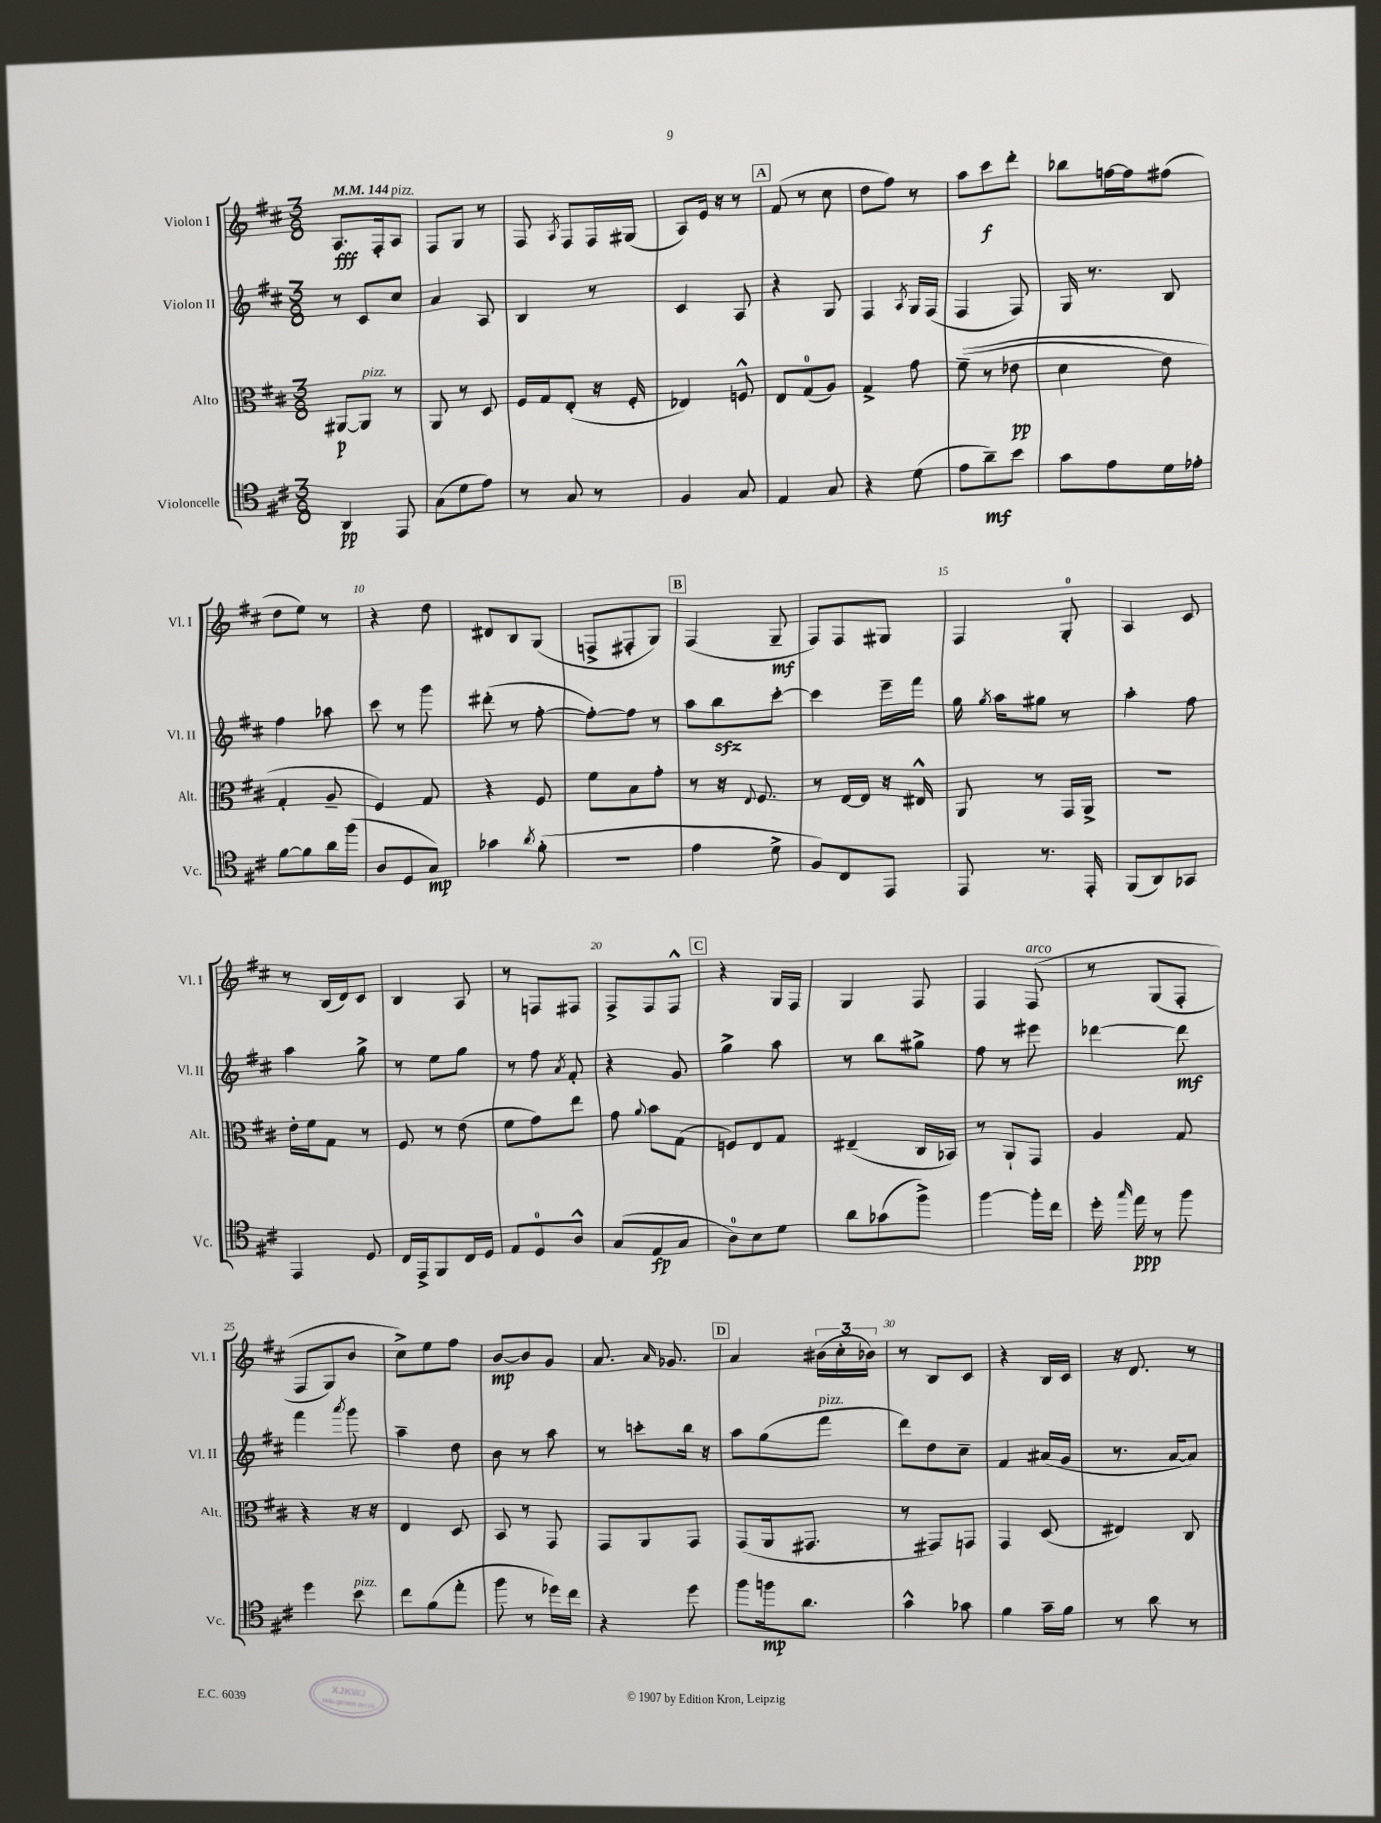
<<
\new StaffGroup <<
\new Staff = "s0" \with { instrumentName = "Violon I" shortInstrumentName = "Vl. I" } {
    \clef treble \key d \major \numericTimeSignature \time 3/8 \tempo 4 = 144
    \autoBeamOff a8.[\fff fis16-. a8]^\markup { \italic "pizz." } |
    fis8[ g8] r8 |
    fis8 \acciaccatura { a8 } fis8[ fis16 gis16]( |
    a8[) e'16] r16 r8 |
    \mark \markup { \box "A" } fis'8( r8 cis''8 |
    d''8[ fis''8]) r8 |
    a''8[ cis'''8\f d'''8]-. |
    bes''8[ f''16~ f''16 fis''8]( |
    d''8[ e''8]) r8 |
    r4 d''8 |
    dis'8[ b8 g8]( |
    f8[-> fis8-. g8]) |
    \mark \markup { \box "B" } fis4( g8--\mf |
    fis8[) fis8 gis8] |
    fis4 g8-0-. |
    a4 cis'8 |
    r8 b16[( d'16) cis'8] |
    b4 a8 |
    r8 f8[ fis8] |
    fis8[-> fis8 fis8]-^ |
    \mark \markup { \box "C" } r4 g16[ fis16] |
    g4 fis8 |
    fis4 fis8^\markup { \italic "arco" }\( |
    r8 g8[( fis8]-. |
    fis8[ g8) b'8] |
    cis''8[->\) e''8 fis''8] |
    b'8[~\mp b'8 g'8] |
    a'8. \grace { a'16 } ges'8. |
    \mark \markup { \box "D" } a'4 \tuplet 3/2 { bis'16[( cis''16-. bes'16]) } |
    r8 b8[ cis'8] |
    r4 b16[ cis'16] |
    r16 d'8. r8 \bar "|." |
}
\new Staff = "s1" \with { instrumentName = "Violon II" shortInstrumentName = "Vl. II" } {
    \clef treble \key d \major \numericTimeSignature \time 3/8
    \autoBeamOff r8 cis'8[ cis''8] |
    a'4 a8 |
    b4 r8 |
    cis'4 a8 |
    \mark \markup { \box "A" } r4 g8 |
    fis4 \acciaccatura { a8 } g16[ fis16]( |
    fis4 fis8) |
    g16 r8. b8 |
    fis''4 aes''8 |
    cis'''8 r8 g'''8 |
    dis'''8-.( r8 fis''8~-. |
    fis''8[~-.) fis''8] r8 |
    \mark \markup { \box "B" } a''8[ b''8\sfz cis'''8]~-. |
    cis'''4 e'''16[-- fis'''16] |
    g''16 \acciaccatura { g''8 } a''16[ gis''8] r8 |
    a''4-. fis''8 |
    a''4 g''8-> |
    r8 e''8[ g''8] |
    r8 fis''8 \acciaccatura { a'8 } fis'8-. |
    r4 g'8 |
    \mark \markup { \box "C" } g''4-> a''8 |
    r8 b''8[ gis''8]-> |
    fis''8 r8 eis'''8 |
    des'''4~ des'''8\mf |
    fis'''4 \acciaccatura { a'''8 } g'''8 |
    a''4-- d''8 |
    b'8 r8 a''8 |
    r8 c'''8[-. b''16] r16 |
    \mark \markup { \box "D" } a''8[ g''8( fis'''8]^\markup { \italic "pizz." } |
    d'''8[) d''8 cis''8]-- |
    fis'4 ais'16[( g'16] |
    r8. a'16[~ a'8]) \bar "|." |
}
\new Staff = "s2" \with { instrumentName = "Alto" shortInstrumentName = "Alt." } {
    \clef alto \key d \major \numericTimeSignature \time 3/8
    \autoBeamOff ais,8[~\p ais,8]^\markup { \italic "pizz." } r8 |
    a,8 r8 d8 |
    fis16[ g16 e8]-.( r16 fis16-. |
    ees4) f8-^ |
    \mark \markup { \box "A" } e8[ g8-0( a8]) |
    g4-> g'8 |
    fis'8--(\( r8 ees'8\pp |
    d'4 e'8) |
    g4-. a8-- |
    fis4\) g8 |
    r4 fis8 |
    fis'8[ b8 g'8]-. |
    \mark \markup { \box "B" } r8 r16 \appoggiatura { e8 } fis8. |
    r8 e16[~ e16] r16 eis16-^ |
    a,8 r8 g,16[ a,16]-> |
    R4. |
    e'16[-. fis'16 g8] r8 |
    fis8 r8 e'8( |
    fis'8[ g'8) e''8] |
    g'8 \appoggiatura { a'8 } b'8[ g8]( |
    \mark \markup { \box "C" } f8[) e8 g8] |
    eis4--( cis16[ bes,16]) |
    r8 a,8[-! g,8] |
    a4 g8 |
    r4 r16 r16 |
    e4 d8 |
    b,8 r8 g,8 |
    g,8[ a,8 g,8] |
    \mark \markup { \box "D" } g,8[( a,16 gis,8.] |
    r8 gis,8[) g,8] |
    g,4 d8( |
    eis4) cis8 \bar "|." |
}
\new Staff = "s3" \with { instrumentName = "Violoncelle" shortInstrumentName = "Vc." } {
    \clef tenor \key d \major \numericTimeSignature \time 3/8
    \autoBeamOff a,4\pp e,8 |
    g8[( d'8 e'8]) |
    r8 g8 r8 |
    fis4 g8 |
    \mark \markup { \box "A" } e4 g8 |
    r4 d'8( |
    e'8[ a'8--\mf) b'8] |
    g'8[ e'8 d'16 ees'16]-. |
    fis'8[~ fis'8 a'16 fis''16]( |
    a8[ d8 g8]\mp) |
    ges'4 \acciaccatura { a'8 } fis'8-.( |
    R4. |
    \mark \markup { \box "B" } e'4 d'8-> |
    fis8[) cis8 e,8] |
    e,8 r8. e,16-. |
    fis,8[( a,8) ges,8] |
    e,4 d8 |
    cis16[ e,16-> fis,8 cis16 d16] |
    e8[ d8-0 a8]-^ |
    g8[( e8\fp g8] |
    \mark \markup { \box "C" } a8[-0) b8 d'8] |
    a'8[ ges'8( fis''8]->) |
    fis''4~ fis''16[-. cis''16] |
    d''16-. \grace { g''16 } e''16\ppp r8 fis''8 |
    d''4 b'8^\markup { \italic "pizz." } |
    cis''8[ fis'8( e''8]-. |
    fis''8 r8 des''16[) cis''16] |
    r4 d''8 |
    \mark \markup { \box "D" } fis''8[ f''16\mp a'8.] |
    g'4-^ ges'8 |
    fis'4 g'16[-- fis'16] |
    r8 a'8 r8 \bar "|." |
}
>>
>>
\layout { \context { \Score \override BarNumber.break-visibility = ##(#f #t #t) barNumberVisibility = #(every-nth-bar-number-visible 5) } }
